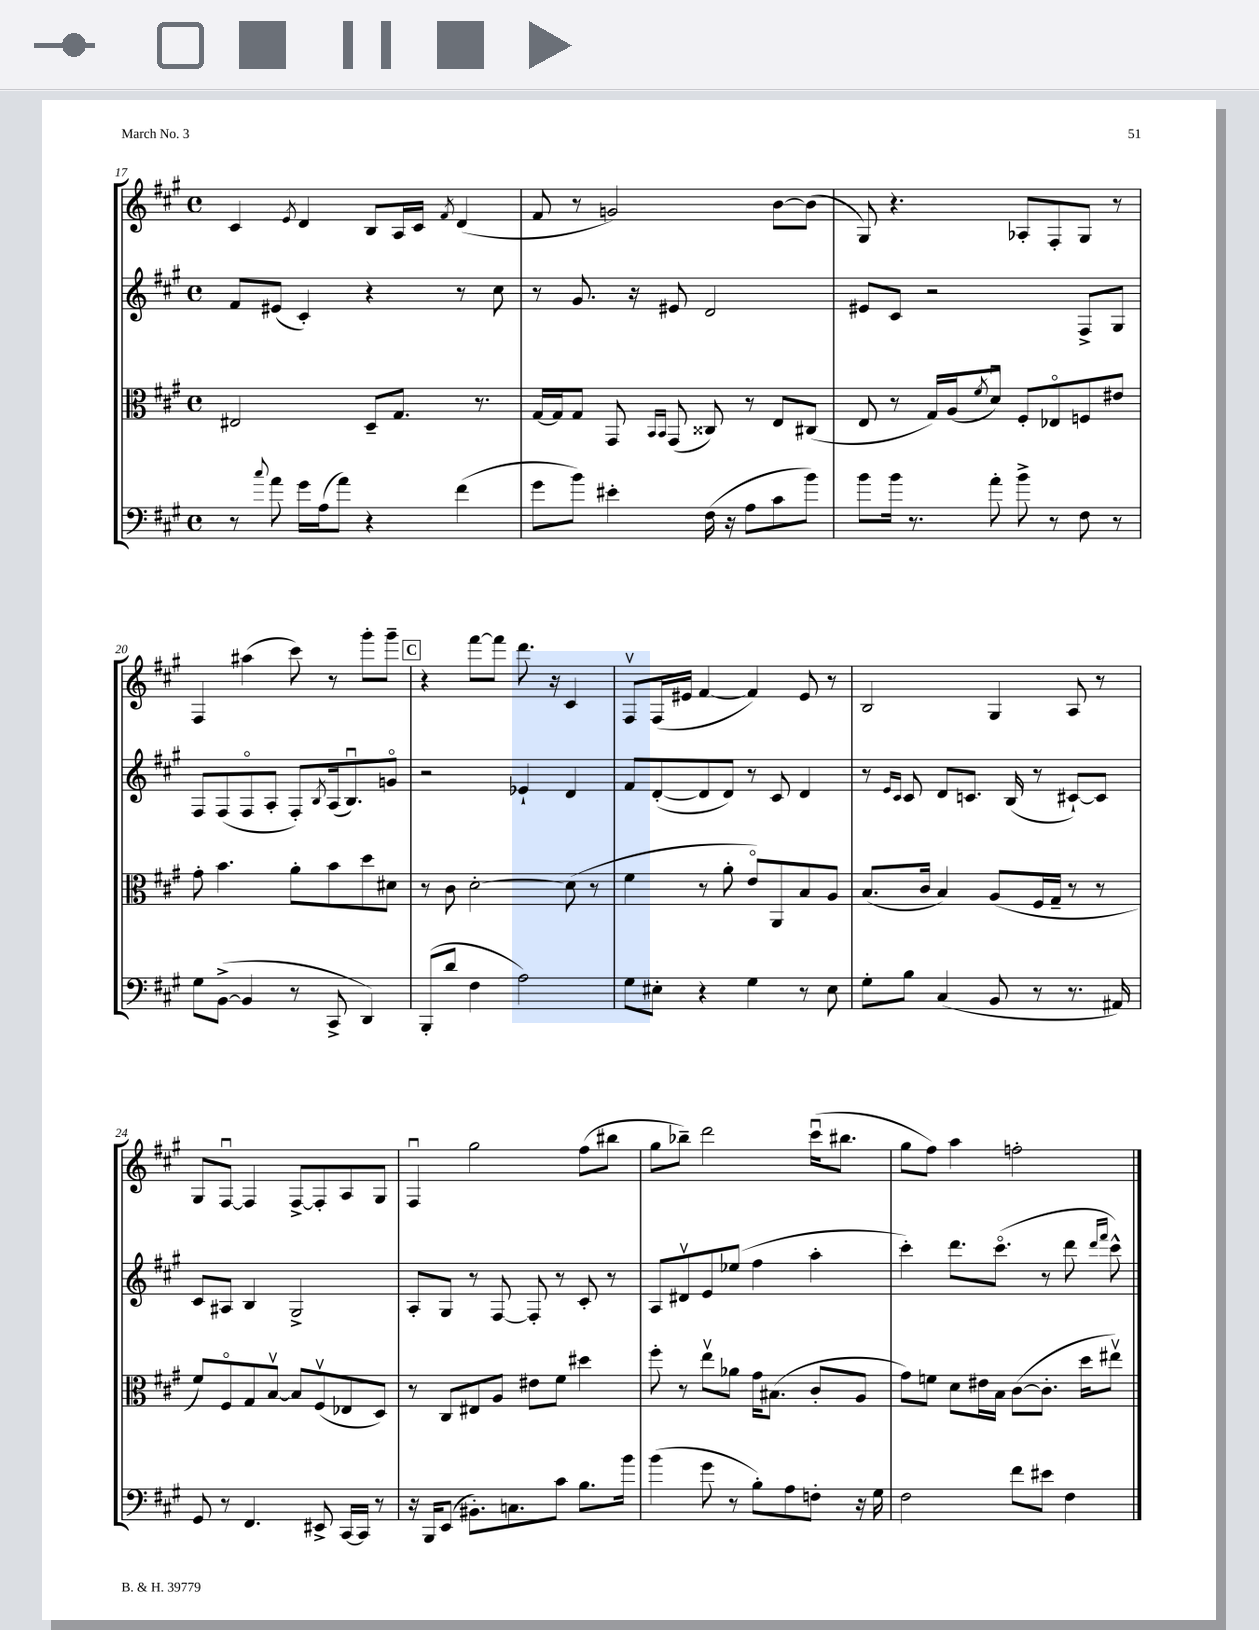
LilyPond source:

<<
\new StaffGroup <<
\new Staff = "s0" {
    \clef treble \key a \major \defaultTimeSignature \time 4/4
    cis'4 \acciaccatura { e'8 } d'4 b8 a16 cis'16 \acciaccatura { fis'8 } d'4( |
    fis'8 r8 g'2) b'8~ b'8( |
    gis8) r4. aes8-. fis8-. gis8 r8 |
    fis4 ais''4( cis'''8) r8 gis'''8-. gis'''8-- |
    \mark \markup { \box "C" } r4 fis'''8~ fis'''8 d'''8. r16 cis'4 |
    fis8\upbow fis16( eis'16 fis'4~ fis'4) eis'8 r8 |
    b2 gis4 a8 r8 |
    gis8 fis8~\downbow fis4 fis8~-> fis8-. a8 gis8 |
    fis4\downbow gis''2 fis''8( bis''8 |
    gis''8 bes''8--) d'''2 cis'''16\downbow( bis''8. |
    gis''8 fis''8) a''4 f''2-. \bar "|." |
}
\new Staff = "s1" {
    \clef treble \key a \major \defaultTimeSignature \time 4/4
    fis'8 eis'8( cis'4-.) r4 r8 cis''8 |
    r8 gis'8. r16 eis'8 d'2 |
    eis'8 cis'8 r2 fis8-> gis8 |
    fis8 fis8( fis8\flageolet a8-. fis8-.) \acciaccatura { b8 } a16( b8.\downbow) g'8\flageolet |
    \mark \markup { \box "C" } r2 ees'4-! d'4 |
    fis'8 d'8~-.( d'8 d'8) r8 cis'8 d'4 |
    r8 \grace { e'16 cis'16 } cis'8 d'8 c'8. b16( r8 cis'8~-!) cis'8 |
    cis'8 ais8 b4 gis2-> |
    a8-. gis8 r8 fis8~ fis8-. r8 cis'8-. r8 |
    a8 dis'8\upbow e'8 ees''8( fis''4 a''4-. |
    cis'''4-.) d'''8. cis'''8.\flageolet( r8 d'''8 \grace { d'''16 fis'''16 } cis'''8-^) \bar "|." |
}
\new Staff = "s2" {
    \clef alto \key a \major \defaultTimeSignature \time 4/4
    eis2 d8-- gis8. r8. |
    gis16~ gis16 gis8 gis,8 \grace { b,16 b,16 } gis,8( cisis8) r8 e8 cis8( |
    e8 r8 gis16) a16( \acciaccatura { fis'8 } d'8\downbow) fis8-. ees8\flageolet f8 eis'8 |
    gis'8-. b'4. a'8-. b'8 d''8 dis'8 |
    \mark \markup { \box "C" } r8 cis'8 d'2~-. d'8( r8 |
    fis'4 r8 a'8-. e'8\flageolet) a,8 b8 a8 |
    b8.( cis'16 b4) a8( fis16 gis16-- r8 r8 |
    fis'8) fis8\flageolet gis8 b8~\upbow b8 fis8\upbow( ees8 d8) |
    r8 cis8 eis8 a8 eis'8 fis'8 dis''4 |
    fis''8-. r8 e''8\upbow aes'8 gis'16 bis8.( cis'8-. a8 |
    gis'8) f'8 d'8 eis'16 b16 cis'8~( cis'8.-. d''16 eis''8\upbow) \bar "|." |
}
\new Staff = "s3" {
    \clef bass \key a \major \defaultTimeSignature \time 4/4
    r8 \appoggiatura { cis''8 } a'8 gis'16 a16( a'8) r4 fis'4( |
    gis'8 b'8) eis'4-. fis16( r16 a8 cis'8 b'8) |
    b'8 b'16 r8. a'8-. b'8-> r8 fis8 r8 |
    gis8 b,8~->( b,4 r8 cis,8-> d,4) |
    \mark \markup { \box "C" } b,,8-.( d'8 fis4 a2) |
    gis8 eis8-. r4 gis4 r8 eis8 |
    gis8-. b8 cis4( b,8 r8 r8. ais,16) |
    gis,8 r8 fis,4. eis,8-> cis,16~ cis,16 r8 |
    r16 b,,16 e,8( bis,8.-.) c8. cis'8 b8. b'16 |
    b'4( gis'8 r8 b8-.) a8 f8-. r16 gis16 |
    fis2 fis'8 eis'8 fis4 \bar "|." |
}
>>
>>
\layout { \context { \Score currentBarNumber = #17 } }
